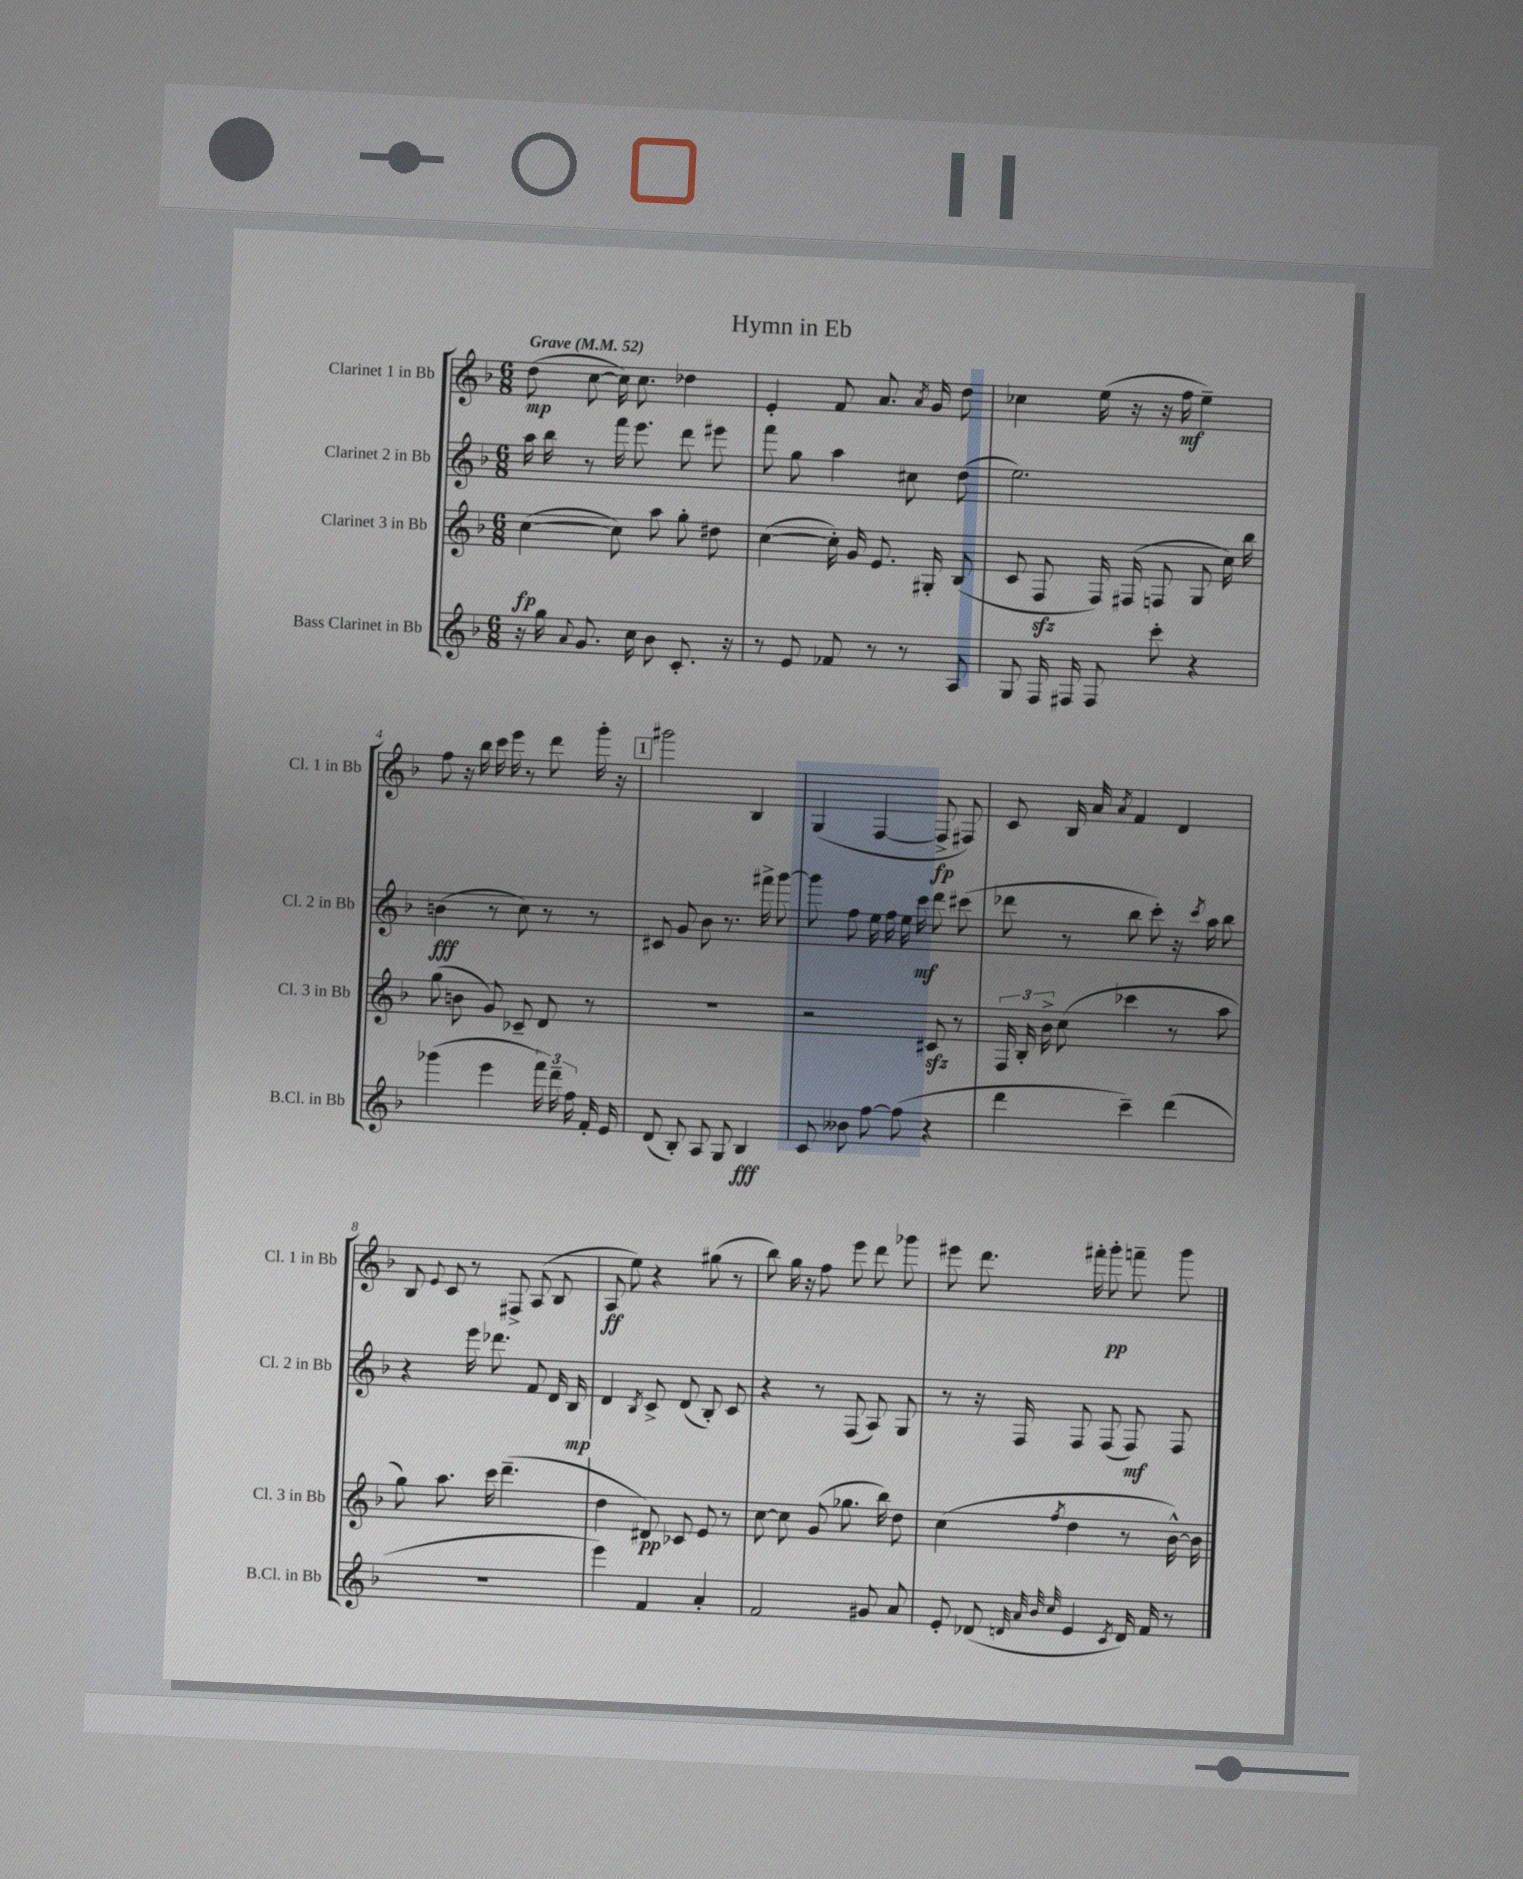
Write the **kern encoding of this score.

**kern	**kern	**kern	**kern
*staff4	*staff3	*staff2	*staff1
*clefG2	*clefG2	*clefG2	*clefG2
*k[b-]	*k[b-]	*k[b-]	*k[b-]
*M6/8	*M6/8	*M6/8	*M6/8
*MM52	*MM52	*MM52	*MM52
16r	([4cc\	16aa\	(8dd\
16gg\	.	16bb-\	.
8qqa/	.	.	.
8.g/	.	8r	[8cc\
.	8cc\])	16fff\	16cc\])
16cc\	.	8.eee\	8.cc\
8b-\	8aa\	.	.
8.c'/	8gg'\	8ddd\	4dd-\
.	8dd#\	8eee#\	.
16r	.	.	.
=	=	=	=
8r	([4cc\	8fff\	4e'/
8e/	.	8gg\	.
8f-/	16cc'\])	4aa\	8f/
.	16g/	.	.
8r	8.e/	.	8.a/
8r	.	8cc#\	.
.	.	.	8qa/
.	16G#'/	.	16g/
8A/	(8B-/	(8dd\	8dd\
=	=	=	=
8G/	8c/	2.ee\)	4cc-\
16F/	8F/	.	.
16F#/	.	.	.
8F#/	16F/)	.	(16ee\
.	(16F#/	.	16r
8ccc'\	8F/	.	16r
.	.	.	16ff\
4r	8G/	.	4ee~\)
.	16cc\)	.	.
.	16bb-\	.	.
=	=	=	=
(4ggg-\	(8gg\	(4b\	8ff\
.	8b\	.	16r
.	.	.	16bb-\
4eee\	8g/)	8r	16ccc\
.	.	.	16eee\
.	8c-~/	8cc\)	8r
24fff\)	8d/	8r	8ddd\
24ddd~\	.	.	.
24ff\	.	.	.
16f'/	8r	8r	16ggg'\
16e/	.	.	16r
=	=	=	=
(8d/	2.r	8c#/	2ggg#\
8B-'/)	.	8g/	.
8A/	.	8b-\	.
8G/	.	8.r	.
4B-/	.	.	4B-/
.	.	16fff#^\	.
.	.	[8ggg\	.
=	=	=	=
8c/	2r	8ggg\]	(4G/
8b--\	.	8ff\	.
[8ff\	.	16ee\	[4F/
.	.	16ff\	.
(8ff\]	.	16ee\	.
.	.	16ccc\	.
4r	8c#/	8ddd\	8F^/]
.	8r	(8ccc#\	8F#/)
=	=	=	=
4ddd\	24F/	8ddd-\	8c/
.	24B-'/	.	.
.	24b-^\	.	.
.	(8cc\	8r	16B-/
.	.	.	16a/
.	.	.	8qa/
4ccc~\)	4ccc-\	8bb-\	4f/
.	.	8ccc'\)	.
(4ddd\	8r	16r	4d/
.	.	8qccc/	.
.	.	16aa\	.
.	8aa\	8bb-\	.
=	=	=	=
2.r	8gg\)	4r	8B-/
.	.	.	8qqe/
.	8.aa\	.	8c/
.	.	16eee\	8r
.	16ccc\	8.ddd-\	.
.	(4.ddd~\	.	8F#^/
.	.	8f/	(8A/
.	.	16d/	8B-/
.	.	16B-/	.
=	=	=	=
4eee\)	4dd\	4d/	8A/
.	.	.	8ee\)
.	.	8qB-/	.
4f/	8d#/)	8c^/	4r
.	8c-/	(8d/	.
4a'/	8e/	8B-'/)	(8gg#\
.	8r	8c/	8r
=	=	=	=
2f/	[8cc\	4r	8bb-\)
.	8cc\]	.	16gg\
.	.	.	16r
.	(8g/	8r	8ff\
.	8.gg-\	(8F/	8eee\
8g#/	.	8A/)	8ddd\
.	16bb-\)	.	.
8a/	8dd\	8G/	8ggg-\
=	=	=	=
8e'/	(4cc\	8r	8eee#\
(8d-/	.	16r	8.ddd\
.	.	16F/	.
32qqd/	.	.	.
32qqa/	.	.	.
32qqb-/	.	.	.
32qqcc/	8qff/	.	.
4e/	4dd\	8F/	.
.	.	.	16fff#'\
.	.	(8F/	8ggg'\
8qc/	.	.	.
16d/)	8r	8F/)	8fff~\
16f/	.	.	.
8r	[16b-^^\)	8F/	8ggg\
.	16b-\]	.	.
==	==	==	==
*-	*-	*-	*-
